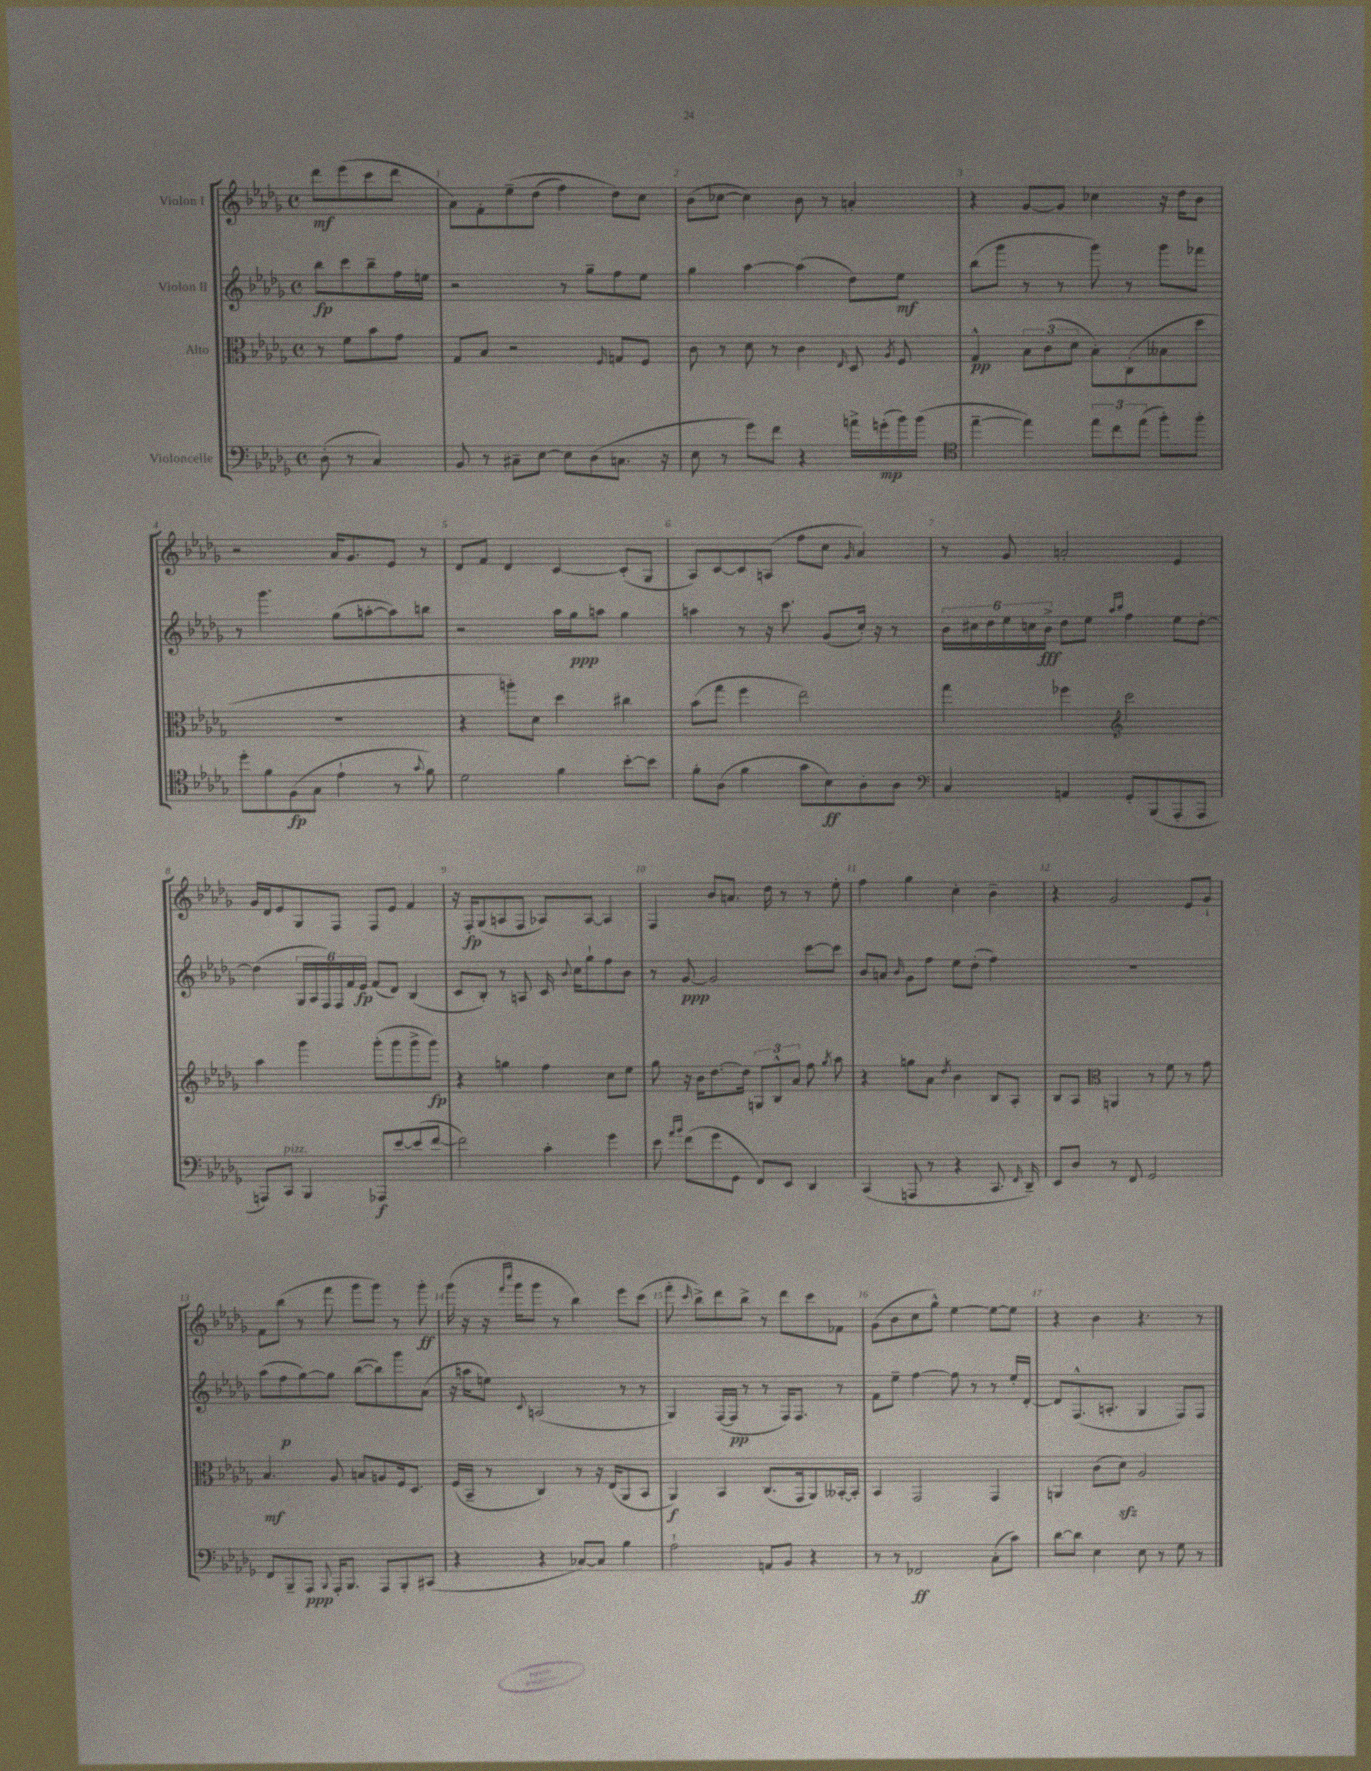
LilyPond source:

<<
\new StaffGroup <<
\new Staff = "s0" \with { instrumentName = "Violon I" } {
    \clef treble \key des \major \defaultTimeSignature \time 4/4 \partial 2
    \autoBeamOff des'''8[\mf ees'''8( c'''8 des'''8] |
    aes'8[) f'8-. ees''8--\( des''8]( f''4) des''8[\) c''8] |
    bes'8[( ces''8]~ ces''4) bes'8 r8 a'4-. |
    r4 ges'8[~ ges'8] ces''4 r16 des''16[ bes'8] |
    r2 aes'16[ ges'8. ees'8] r8 |
    des'8[ f'8] des'4 c'4~ c'8[-.( ges8] |
    aes8[) c'8~ c'8 a8]( f''8[ c''8] \grace { ges'16 } aes'4) |
    r8 ges'8 a'2-. ees'4 |
    ges'16[ des'16 ees'8 ges8 f8] f8[ ees'8] f'4 |
    r16 f16[-.\fp ges8( a8 f8] aes8[) aes8]~ aes4 |
    f4 bes'8[ a'8.] des''16 r8 r8 ees''8-. |
    f''4 ges''4 c''4-. bes'4-- |
    r4 ges'2 ees'8[ ges'8]-! |
    f'8[ bes''8]( r8 f'''8 ges'''8[ ges'''8]) r8 ges'''8-.\ff |
    ges'''16( r16 r16 \grace { f'''16[ c''''16] } ges'''16[ ges'''8] r8 bes''4) ees'''8[ c'''8]( |
    f'''8-. \grace { c'''16 } bes''8[->) des'''8 bes''8]-> r8 des'''8[ c'''8 fes'8] |
    ges'8[( bes'8 c''8 ges''8]-^) ees''4~ ees''8[~ ees''8] |
    r4 bes'4 r4. r8 \bar "|." |
}
\new Staff = "s1" \with { instrumentName = "Violon II" } {
    \clef treble \key des \major \defaultTimeSignature \time 4/4 \partial 2
    \autoBeamOff bes''8[\fp c'''8 bes''8-- f''16 e''16] |
    r2 r8 ges''8[-- f''8 ees''8] |
    ges''4 aes''4~ aes''4( des''8[) ees''8]\mf |
    bes''8[( ges'''8] r8 r8 ges'''8) r8 ges'''8[ fes'''8] |
    r8 ges'''4. ges''8[( a''8~-. a''8) b''8] |
    r2 aes''16[ ges''16\ppp a''8] ges''4 |
    a''4 r8 r16 c'''8. ges'8[( c''16]-.) r16 r8 |
    \tuplet 6/4 { bes'16[ cis''16 des''16 ees''16 c''16 bes'16]->\fff } des''8[ ees''8] \grace { aes''16[ bes''16] } f''4 ees''8[ des''8]~-. |
    des''4( \tuplet 6/4 { ges16[ aes16 f16) f16 f'16 ees'16]\fp } f'8[( des'8]) bes4( |
    c'8[ bes8]-.) r8 a8 c'16 \appoggiatura { bes'8 } c''16[ ges''8-! f''8 bes'8] |
    r8 ges'8~\ppp ges'2 c'''8[~ c'''8] |
    bes'8[ a'8] \grace { bes'16 } ges'8[ f''8] ees''8[ des''8]-.( f''4) |
    R1 |
    aes''8[( f''8\p ges''8~) ges''8] bes''8[~( bes''8) ges'''8 aes'8]( |
    r16 a''16[ e''8]) \appoggiatura { c'8 } a2( r8 r8 |
    ges4) f16[~( f16]\pp r8 r8 f16[) f8.] r8 |
    f'8[ ees''8]-- f''4~ f''8 r8 r8 ees''16[-. des'16]~-. |
    des'8[ f8.-^( a8.]-. ges4 f8[) f8] \bar "|." |
}
\new Staff = "s2" \with { instrumentName = "Alto" } {
    \clef alto \key des \major \defaultTimeSignature \time 4/4 \partial 2
    \autoBeamOff r8 f'8[ bes'8 ges'8] |
    ges8[ bes8] r2 \grace { f16 } g8[ f8] |
    c'8 r8 des'8 r8 c'4 \grace { ees16 } des8 \acciaccatura { aes8 } f8 |
    ges4-^\pp \tuplet 3/2 { bes8[ c'8( des'8] } bes8[-.) c8-.( beses8 des''8] |
    R1 |
    r4 a''8[-.) des'8] des''4 cis''4 |
    bes'8[( ges''8] f''4 ees''2) |
    ges''4 fes''4 \clef treble c'''2 |
    aes''4 ges'''4 ges'''8[-.( ges'''8 ges'''8-> ges'''8]\fp) |
    r4 g''4 f''4 c''8[ ees''8] |
    ges''8 r16 bes'16[ des''8.~ des''16] \tuplet 3/2 { g8[ bes8-^ aes'8] } f''8 \acciaccatura { ges''8 } aes''8 |
    r4 g''8[ aes'8] \acciaccatura { des''8 } bes'4 bes8[ aes8]-. |
    bes8[ aes8] \clef alto a,4 r8 f'8 r8 ges'8 |
    bes4.\mf aes8 b8[ a8 f16 des8.] |
    f16[( bes,16]-- r8 c4) r8 r16 ees16[( aes,8 bes,8] |
    aes,4\f) bes,4 c8.[( ges,16 aes,8) beses,16~-. beses,16]-. |
    bes,4 ges,2 ges,4 |
    a,4 c'8[( des'8]\sfz) aes2 \bar "|." |
}
\new Staff = "s3" \with { instrumentName = "Violoncelle" } {
    \clef bass \key des \major \defaultTimeSignature \time 4/4 \partial 2
    \autoBeamOff des8-.( r8 c4) |
    bes,8 r8 cis8[-- ees8]~ ees8[ des8( c8.] r16 |
    ees8 r8 ges'8[) f'8] r4 a'16[-> g'16-.\mp( bes'16) bes'16]( |
    \clef tenor ees''4~-- ees''4) \tuplet 3/2 { ees''8[ c''8 ees''8]( } f''8[-.) f''8]-. |
    des''8[-. f'8 f8\fp( ges8] ees'4-! r8 \appoggiatura { ges'8 } f'8) |
    des'2 f'4 bes'8[~-. bes'8] |
    f'8[-. aes8]( f'4 ges'8[ bes8\ff) aes8-. aes8] |
    \clef bass c4 a,4 ges,8[-. bes,,8( aes,,8-. aes,,8] |
    a,,8[) c,8]^\markup { \italic "pizz." } bes,,4 aes,,8[\f ees'8~ ees'8( f'8]~ |
    f'2) c'4-. ges'4 |
    ees'8 \grace { aes'16[ bes'16] } f'8[( ges'8 ges,8] f,8[) ees,8] des,4 |
    c,4( a,,8 r8 r4 c,8. \grace { f,16 } des,16--) |
    ees,8[ des8] r8 f,8 ges,2 |
    f,8[ bes,,8-- aes,,8]\ppp \appoggiatura { bes,,8 } aes,,16[-. bes,,8.] aes,,8[ bes,,8-. cis,8]( |
    r4 r4 ces8[~) ces8] bes4 |
    aes2-! a,8[ bes,8] r4 |
    r8 r8 fes,2\ff c8[-.( c'8]) |
    des'8[~ des'8] ees4 ees8 r8 ges8 r8 \bar "|." |
}
>>
>>
\layout { \context { \Score \override BarNumber.break-visibility = ##(#f #t #t) barNumberVisibility = #all-bar-numbers-visible } }
